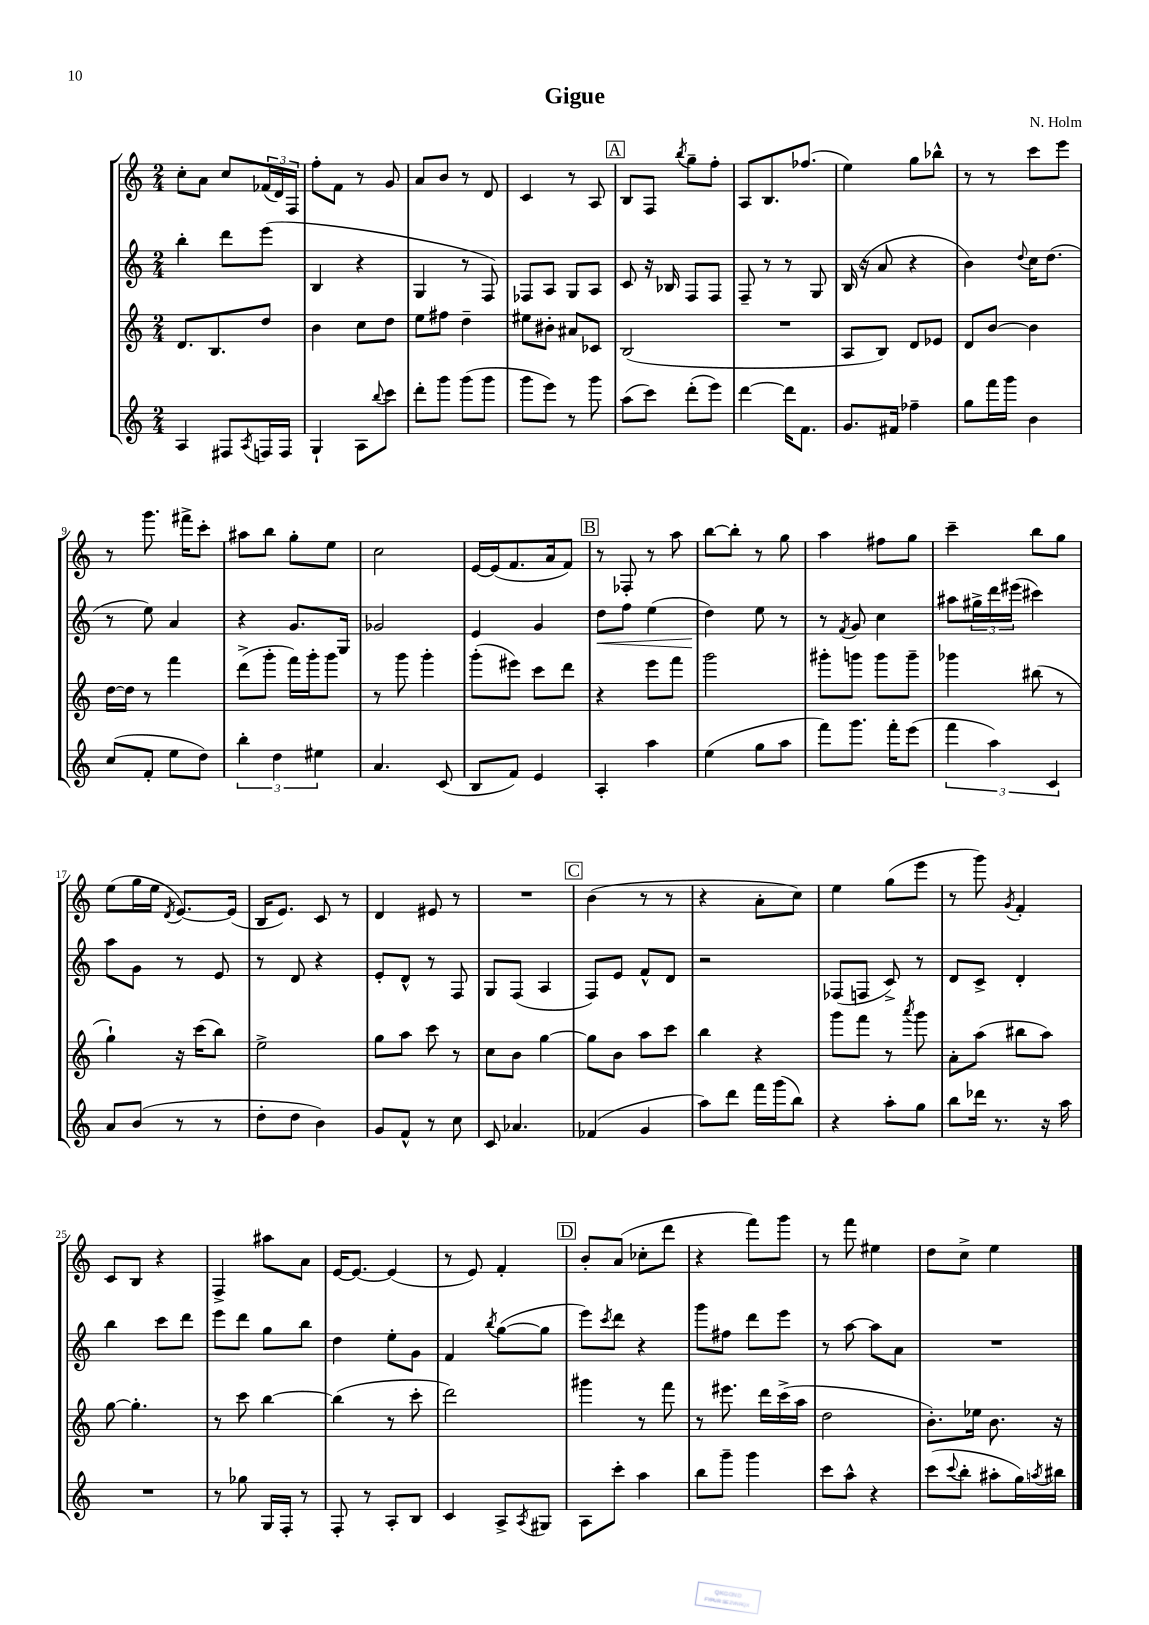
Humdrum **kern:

**kern	**kern	**kern	**kern
*staff4	*staff3	*staff2	*staff1
*clefG2	*clefG2	*clefG2	*clefG2
*k[]	*k[]	*k[]	*k[]
*M2/4	*M2/4	*M2/4	*M2/4
4A	8.d	4bb'	8cc'
.	.	.	8a
.	8.B	.	.
8F#	.	8ddd	8cc
8qA	.	.	.
16F	8dd	(8eee	(24f-
.	.	.	24d)
16F	.	.	.
.	.	.	24F
=	=	=	=
4G`	4b	4B	8ff'
.	.	.	8f
8A	8cc	4r	8r
8qqbb	.	.	.
8ccc	8dd	.	8g
=	=	=	=
8ddd'	8ee	4G	8a
8ggg	8ff#	.	8b
(8ggg	4dd~	8r	8r
8ggg	.	8F)	8d
=	=	=	=
8ggg	8ee#	8F-	4c
8eee)	8b#'	8A	.
8r	8a#	8G	8r
8ggg	8c-	8A	8A
=	=	=	=
(8aa	(2B	8c	8B
8ccc)	.	16r	8F
.	.	16B-	.
.	.	.	8qbb
(8ddd'	.	8F	8gg~
8eee)	.	8F	8ff'
=	=	=	=
[4ddd	2r	8F~	8A
.	.	8r	8.B
16ddd]	.	8r	.
8.f	.	.	(8.ff-
.	.	8G	.
=	=	=	=
8.g	8A	(16B	4ee)
.	.	16r	.
.	8B)	8a	.
16f#	.	.	.
4ff-~	8d	4r	8gg
.	8e-	.	8bb-^^
=	=	=	=
8gg	8d	4b)	8r
16fff	[8b	.	8r
16ggg	.	.	.
.	.	8qqdd	.
4b	4b]	16cc	8ccc
.	.	(8.dd	.
.	.	.	8eee
=	=	=	=
(8cc	[16dd	8r	8r
.	16dd]	.	.
8f'	8r	8ee)	8.ggg
8ee	4fff	4a	.
.	.	.	16fff#^
8dd)	.	.	8ccc'
=	=	=	=
6bb'	(8ddd^	4r	8aa#
.	8ggg'	.	8bb
6dd	.	.	.
.	16fff)	8.g	8gg'
.	16ggg'	.	.
6ee#	.	.	.
.	8ggg	.	8ee
.	.	16G	.
=	=	=	=
4.a	8r	2g-	2cc
.	8ggg	.	.
.	4ggg'	.	.
(8c	.	.	.
=	=	=	=
8B	(8ggg'	4e	[16e
.	.	.	(16e]
8f)	8eee#)	.	8.f
4e	8ccc	4g	.
.	.	.	16a
.	8ddd	.	8f)
=	=	=	=
4A'	4r	8dd	8r
.	.	8ff	8F-'
4aa	8eee	(4ee	8r
.	8fff	.	8aa
=	=	=	=
(4ee	2ggg	4dd)	[8bb
.	.	.	8bb']
8gg	.	8ee	8r
8aa	.	8r	8gg
=	=	=	=
8fff)	8ggg#'	8r	4aa
.	.	8qf	.
8.ggg	8ggg	8g	.
.	8ggg	4cc	8ff#
16fff'	.	.	.
(8eee	8ggg~	.	8gg
=	=	=	=
6fff	4ggg-	8aa#	4ccc~
.	.	24gg#^	.
6aa)	.	24ddd	.
.	.	(24eee#	.
.	(8bb#	4ccc#)	8bb
6c	.	.	.
.	8r	.	8gg
=	=	=	=
8a	4gg`)	8aa	(8ee
(8b	.	8g	16gg
.	.	.	16ee
.	.	.	8qd
8r	16r	8r	[8.e)
.	(16ccc	.	.
8r	8bb)	8e	.
.	.	.	(16e]
=	=	=	=
8dd'	2ee^	8r	16B
.	.	.	8.e)
8dd	.	8d	.
4b)	.	4r	8c
.	.	.	8r
=	=	=	=
8g	8gg	8e'	4d
8f^^	8aa	8d^^	.
8r	8ccc	8r	8e#
8cc	8r	8F	8r
=	=	=	=
8c	8cc	8G	2r
4.a-	8b	(8F	.
.	[4gg	4A	.
=	=	=	=
(4f-	8gg]	8F)	(4b
.	8b	8e	.
4g	8aa	8f^^	8r
.	8ccc	8d	8r
=	=	=	=
8aa)	4bb	2r	4r
8ddd	.	.	.
16fff	4r	.	8a'
(16ggg	.	.	.
8bb)	.	.	8cc)
=	=	=	=
4r	8ggg	(8F-	4ee
.	8fff	8F	.
8aa'	8r	8c^)	(8gg
.	8qaaa	.	.
8gg	8ggg	8r	8eee
=	=	=	=
8bb	8a'	8d	8r
16ddd-	(8aa	8c^	8ggg)
8.r	.	.	.
.	.	.	8qg
.	8bb#	4d'	4f'
16r	8aa)	.	.
16aa	.	.	.
=	=	=	=
2r	[8gg	4bb	8c
.	4.gg']	.	8B
.	.	8ccc	4r
.	.	8ddd	.
=	=	=	=
8r	8r	8eee	4F^
8gg-	8ccc	8ddd	.
16G	[4bb	8gg	8aa#
16F'	.	.	.
8r	.	8bb	8a
=	=	=	=
8F'	(4bb]	4dd	[16e
.	.	.	8.e_
8r	.	.	.
8A'	8r	8ee'	(4e]
8B	8ccc'	8g	.
=	=	=	=
4c	2ddd)	4f	8r
.	.	.	8e)
.	.	8qbb	.
8A^	.	([8gg	4f'
8qA	.	.	.
8G#	.	8gg]	.
=	=	=	=
8A	4ggg#	8eee)	8b'
.	.	8qccc	.
8ccc'	.	8ddd	(8a
4aa	8r	4r	8cc-'
.	8fff	.	8ddd
=	=	=	=
8bb	8r	8ggg	4r
8ggg~	8.eee#	8ff#	.
4ggg	.	8ddd	8fff)
.	16ddd	.	.
.	(16ccc^	8eee	8ggg
.	16aa	.	.
=	=	=	=
8ccc	2dd	8r	8r
8aa^^	.	[8aa	8fff
4r	.	8aa]	4ee#
.	.	8a	.
=	=	=	=
(8ccc	8.b')	2r	8dd
8qqccc	.	.	.
8bb'	.	.	8cc^
.	16ee-	.	.
8aa#'	8.b	.	4ee
16gg)	.	.	.
8qaa	.	.	.
16bb#	16r	.	.
==	==	==	==
*-	*-	*-	*-
